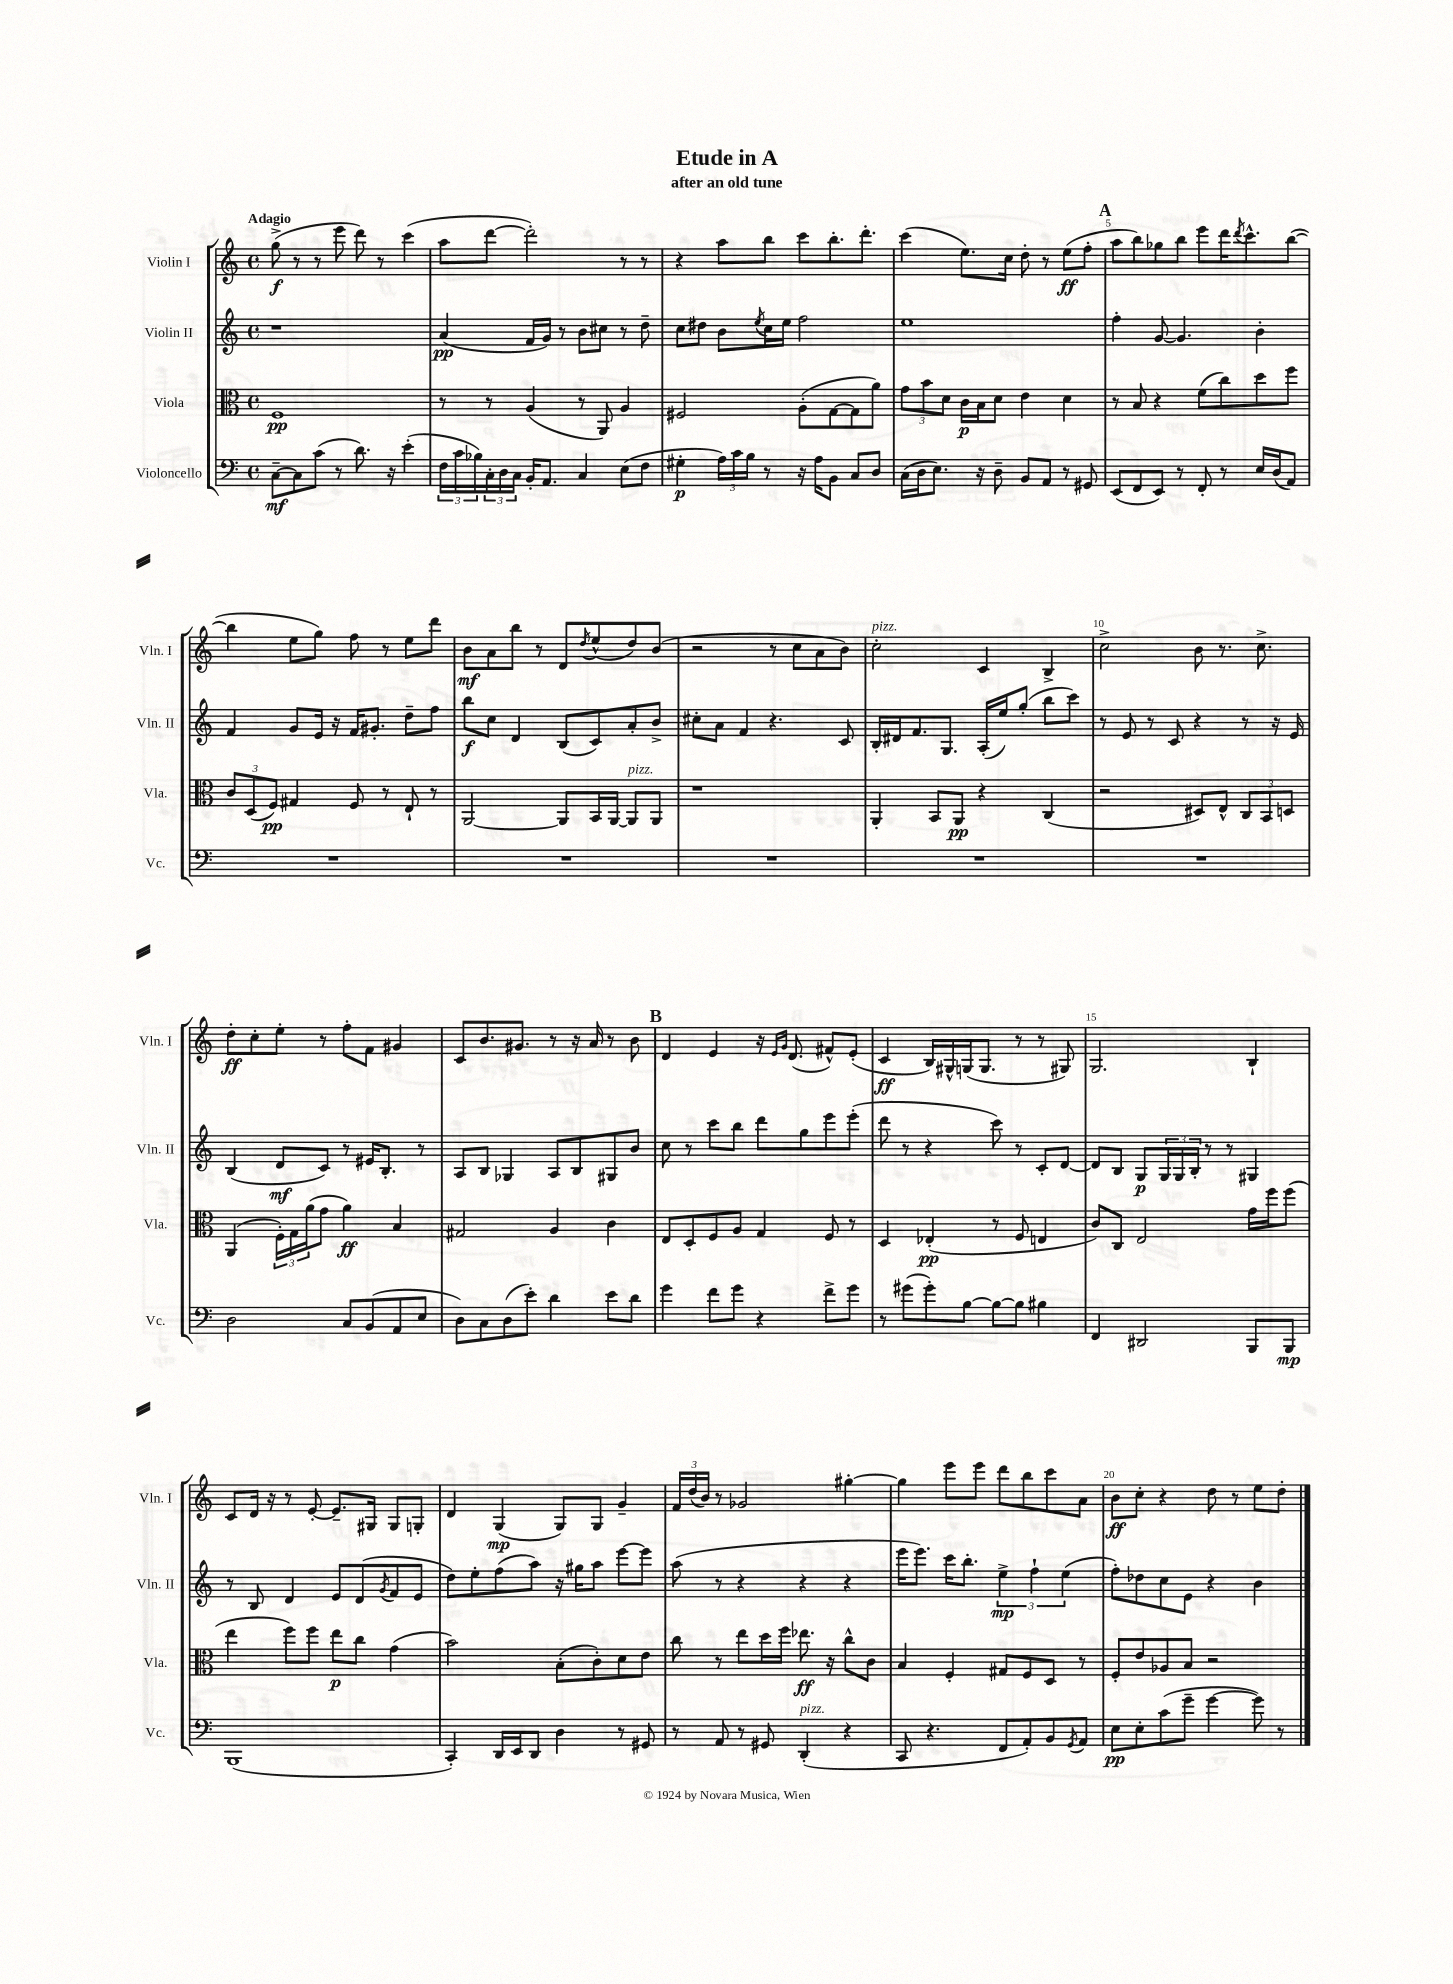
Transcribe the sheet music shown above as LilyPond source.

\header { title = "Etude in A" subtitle = "after an old tune" }
<<
\new StaffGroup <<
\new Staff = "s0" \with { instrumentName = "Violin I" shortInstrumentName = "Vln. I" } {
    \clef treble \key c \major \defaultTimeSignature \time 4/4 \tempo "Adagio"
    g''8->\f( r8 r8 e'''8 d'''8) r8 c'''4( |
    a''8 d'''8~ d'''2-.) r8 r8 |
    r4 a''8 b''8 c'''8 b''8.-. d'''8.-. |
    c'''4( e''8.) c''16 d''8-. r8 e''8\ff( f''8-. |
    \mark \markup { \bold "A" } a''8 b''8) ges''8 b''8 e'''8 d'''16 \acciaccatura { d'''8 } c'''8.-^ b''8~( |
    b''4 e''8 g''8) f''8 r8 e''8 d'''8 |
    b'8\mf a'8 b''8 r8 d'8 \acciaccatura { d''8 } e''8-^( d''8) b'8( |
    r2 r8 c''8 a'8 b'8) |
    c''2-.^\markup { \italic "pizz." } c'4 b4-> |
    c''2-> b'8 r8. c''8.-> |
    d''8-.\ff c''8-. e''8-. r8 f''8-. f'8 gis'4 |
    c'8 b'8. gis'8. r8 r16 a'16 r8 b'8 |
    \mark \markup { \bold "B" } d'4 e'4 r16 \grace { e'16 g'16 } d'8.( fis'8-^) e'8-.( |
    c'4\ff b16) gis16-^ g16( g8. r8 r8 gis8) |
    g2. b4-! |
    c'8 d'16 r16 r8 e'8~-. e'8.-- gis16 gis8 g8-. |
    d'4 g4\mp( g8) g8 g'4-- |
    \tuplet 3/2 { f'16 d''16( b'16) } r8 ges'2 gis''4~-. |
    gis''4 e'''8 e'''8 d'''8 b''8 c'''8 a'8 |
    b'8\ff c''8-. r4 d''8 r8 e''8 d''8-. \bar "|." |
}
\new Staff = "s1" \with { instrumentName = "Violin II" shortInstrumentName = "Vln. II" } {
    \clef treble \key c \major \defaultTimeSignature \time 4/4
    r1 |
    a'4\pp( f'16 g'16) r8 b'8 cis''8 r8 d''8-- |
    c''8 dis''8 b'8 \acciaccatura { e''8 } c''16 e''16 f''2 |
    e''1 |
    \mark \markup { \bold "A" } f''4-. g'8~ g'4. b'4-. |
    f'4 g'8 e'16 r16 f'16 gis'8.-. d''8-- f''8 |
    b''8\f c''8 d'4 b8( c'8) a'8-. b'8-> |
    cis''8-. a'8 f'4 r4. c'8 |
    b16-. dis'16 f'8. g8. a16-.( e''16) g''8-.( b''8 c'''8) |
    r8 e'8 r8 c'8 r4 r8 r16 e'16 |
    b4( d'8\mf c'8) r8 eis'16 b8.-. r8 |
    a8 b8 ges4 a8 b8 gis8 b'8 |
    \mark \markup { \bold "B" } c''8 r8 c'''8 b''8 d'''8 g''8 e'''8 e'''8-.( |
    d'''8 r8 r4 c'''8) r8 c'8-. d'8~ |
    d'8 b8 g8\p \tuplet 3/2 { g16 g16 b16-. } r8 r8 gis4 |
    r8 b8 d'4 e'8 d'8( \acciaccatura { g'8 } f'8 e'8 |
    d''8) e''8-. f''8( a''8) r16 gis''16 a''8 e'''8~ e'''8 |
    a''8( r8 r4 r4 r4 |
    e'''16 e'''8.) c'''16 b''8.-. \tuplet 3/2 { e''4->\mp f''4-! e''4( } |
    f''8-.) des''8 c''8 e'8 r4 b'4 \bar "|." |
}
\new Staff = "s2" \with { instrumentName = "Viola" shortInstrumentName = "Vla." } {
    \clef alto \key c \major \defaultTimeSignature \time 4/4
    f1\pp |
    r8 r8 a4( r8 a,8) a4 |
    fis2 a8-.( g8~ g8 a'8) |
    \tuplet 3/2 { g'8 b'8 d'8 } c'16\p b16 d'8 e'4 d'4 |
    \mark \markup { \bold "A" } r8 b8 r4 f'8( c''8) d''8 f''8 |
    \tuplet 3/2 { c'8 d8( f8\pp) } gis4 f8 r8 e8-! r8 |
    a,2~ a,8 b,16 a,16~ a,8^\markup { \italic "pizz." } a,8 |
    r1 |
    a,4-. b,8 a,8\pp r4 c4( |
    r2 dis8) e8-^ \tuplet 3/2 { c8 b,8 d8 } |
    a,4( \tuplet 3/2 { f16-.) g16 a'16( } g'8 a'4\ff) b4 |
    gis2 a4 c'4 |
    \mark \markup { \bold "B" } e8 d8-. f8 a8 g4 f8 r8 |
    d4 ees4-.\pp( r8 f8 e4 |
    c'8) c8 e2 g'16 f''16 f''8( |
    e''4 f''8) f''8 e''8\p c''8 g'4( |
    b'2) b8-.( c'8-.) d'8 e'8 |
    c''8 r8 e''8 d''16 f''16 ees''8.\ff r16 c''8-^ c'8 |
    b4 f4-. gis8 f8 d8 r8 |
    f8-. e'8 aes8 b8 r2 \bar "|." |
}
\new Staff = "s3" \with { instrumentName = "Violoncello" shortInstrumentName = "Vc." } {
    \clef bass \key c \major \defaultTimeSignature \time 4/4
    c8~--\mf c8 c'8( r8 d'8.) r16 e'4-.( |
    \tuplet 3/2 { f16 c'16 bes16) } \tuplet 3/2 { c16-. d16 c16 } b,16-. a,8. c4 e8( f8 |
    gis4-.\p \tuplet 3/2 { a16) c'16 b16 } r8 r16 a16 b,8 c8 d8 |
    c16( d16 e8.) r16 d8-- b,8 a,8 r8 gis,8 |
    \mark \markup { \bold "A" } e,8( f,8 e,8) r8 f,8-. r8 e16 d16( a,8) |
    R1 |
    R1 |
    R1 |
    R1 |
    R1 |
    d2 c8 b,8( a,8 e8 |
    d8) c8 d8( e'8-.) d'4 e'8 d'8 |
    \mark \markup { \bold "B" } g'4 f'8 g'8 r4 f'8-> g'8 |
    r8 gis'8( gis'8-.) b8~ b8~ b8 bis4 |
    f,4 dis,2 b,,8 b,,8\mp |
    b,,1( |
    c,4-.) d,16 e,16 d,8 d4 r8 gis,8 |
    r8 a,8 r8 gis,8 d,4-.^\markup { \italic "pizz." }( r4 |
    c,8 r4. f,8 a,8-.) b,8 \acciaccatura { g,8 } a,8 |
    e8\pp e8-. c'8( g'8-- g'4~ g'8) r8 \bar "|." |
}
>>
>>
\layout { \context { \Score \override BarNumber.break-visibility = ##(#f #t #t) barNumberVisibility = #(every-nth-bar-number-visible 5) } }
